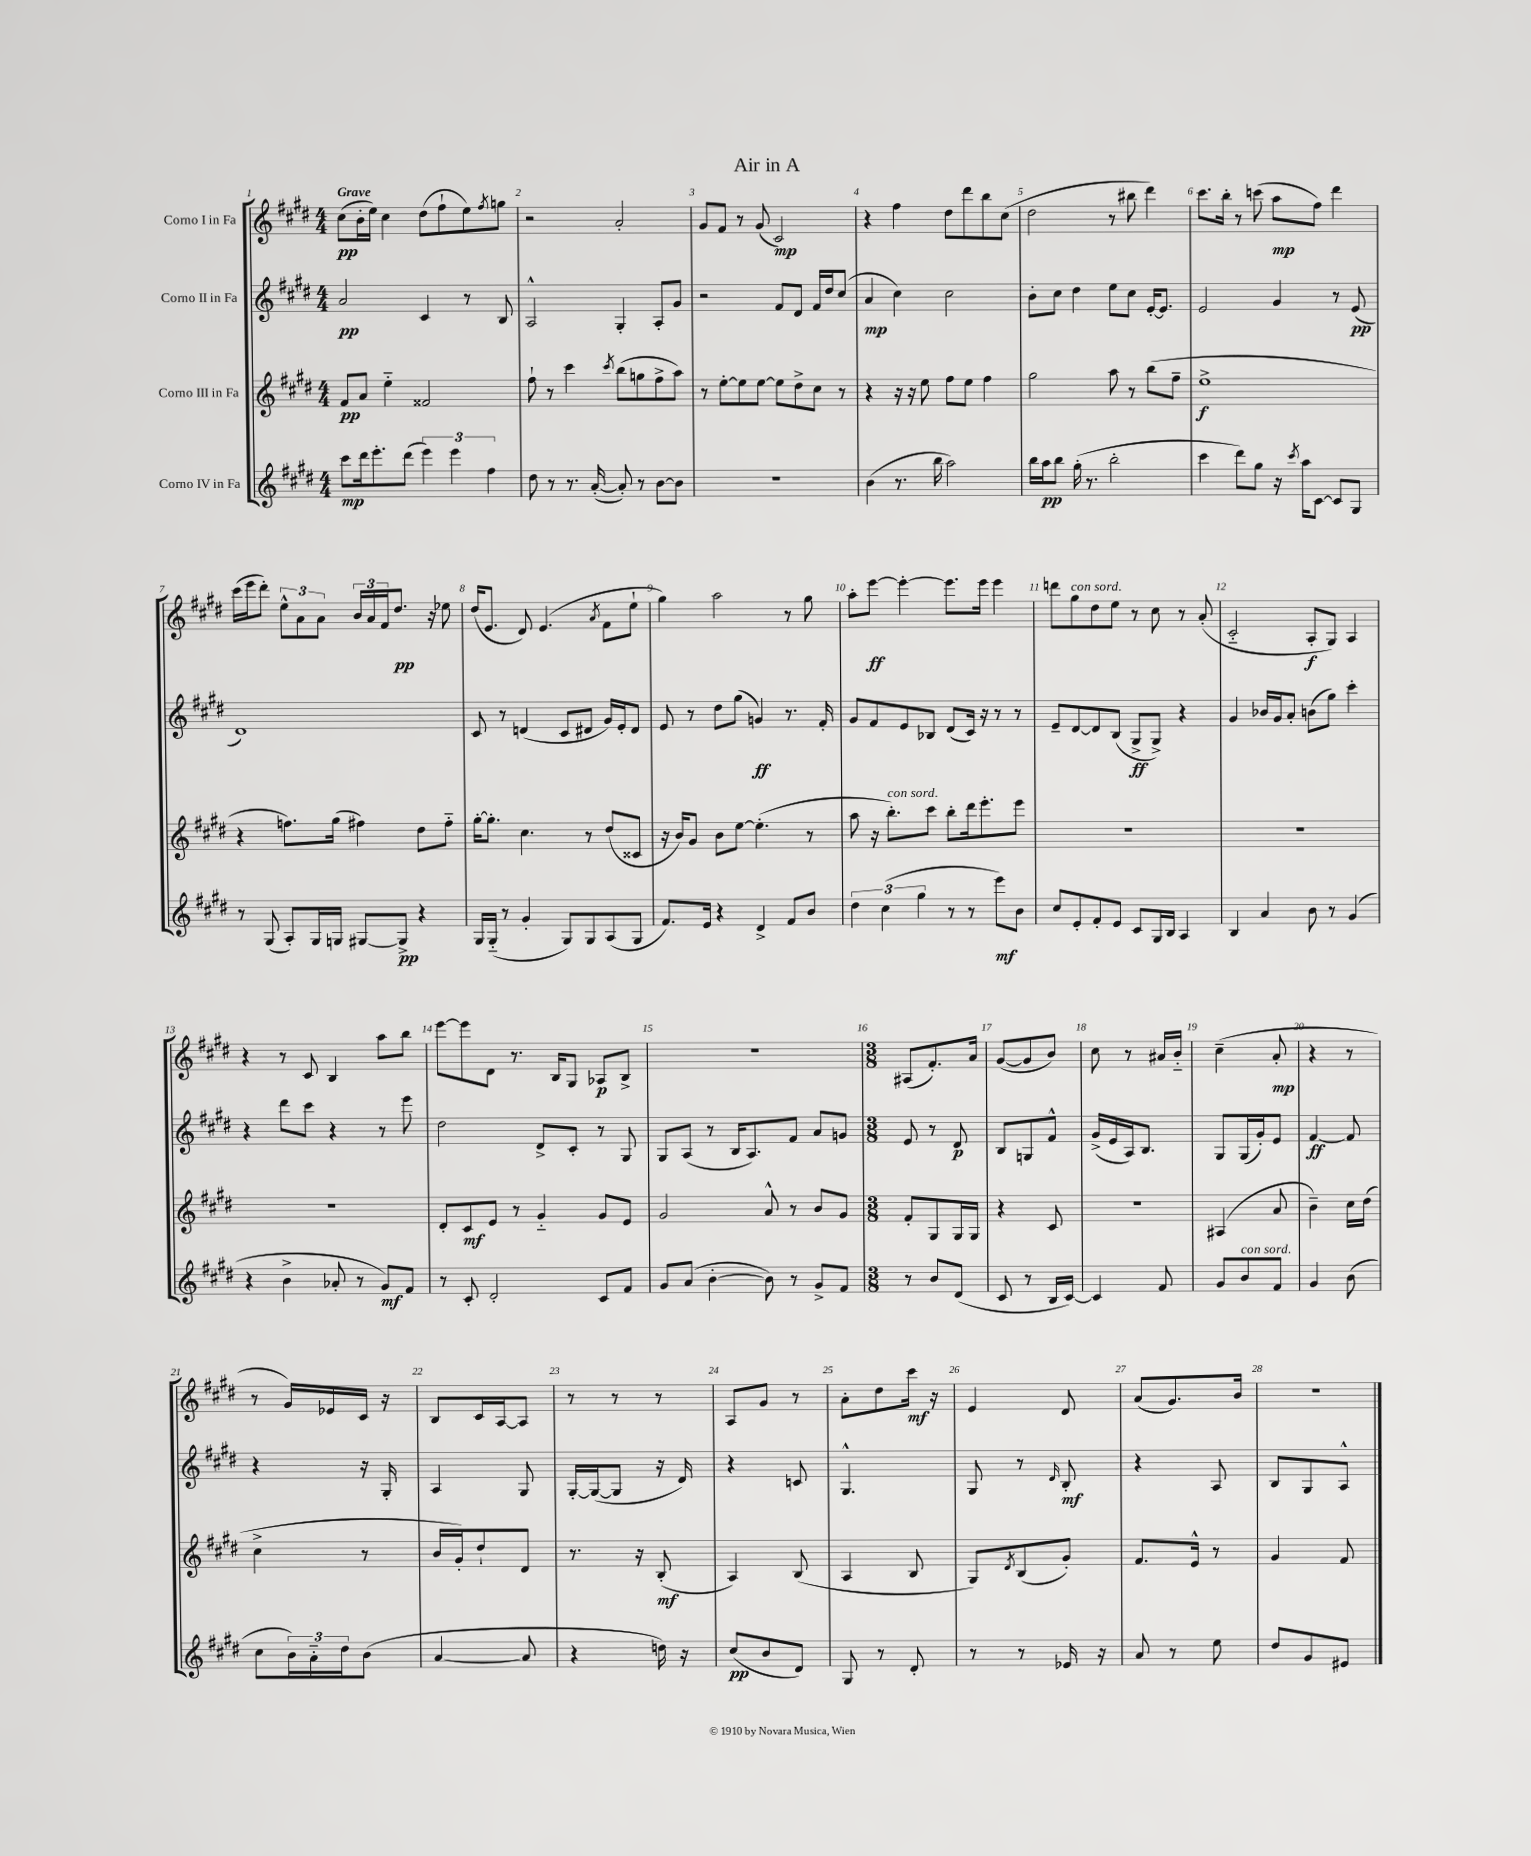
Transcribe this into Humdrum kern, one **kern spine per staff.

**kern	**kern	**kern	**kern
*staff4	*staff3	*staff2	*staff1
*clefG2	*clefG2	*clefG2	*clefG2
*k[f#c#g#d#]	*k[f#c#g#d#]	*k[f#c#g#d#]	*k[f#c#g#d#]
*M4/4	*M4/4	*M4/4	*M4/4
8ccc#	8f#	2a	(8cc#
16ddd#	8a	.	16b'
8.eee'	.	.	16ee)
.	4ee'~	.	4cc#
(8ddd#	.	.	.
6eee)	2f##	4c#	(8dd#
.	.	.	8ff#`
6eee	.	.	.
.	.	8r	8ee)
6ff#	.	.	.
.	.	.	8qff#
.	.	8B	8gg
=	=	=	=
8dd#	8ff#`	2A^^	2r
8r	8r	.	.
8.r	4ccc#	.	.
([16a'	.	.	.
.	8qccc#	.	.
8a'])	(8bb	4G#'	2a'
8r	8gg	.	.
[8b	8ff#^	8A'	.
8b]	8aa)	8g#	.
=	=	=	=
1r	8r	2r	8g#
.	[8ee'	.	8f#
.	8ee]	.	8r
.	[8ee	.	(8g#
.	8ee]	8f#	2c#)
.	8dd#^	8d#	.
.	8cc#	16f#	.
.	.	16dd#	.
.	8r	(8cc#	.
=	=	=	=
(4b	4r	4a	4r
8.r	16r	4cc#)	4ff#
.	16r	.	.
.	8ee	.	.
16bb	.	.	.
2aa)	8ff#	2cc#	8dd#
.	8ee	.	8ddd#
.	4ff#	.	8bb
.	.	.	(8cc#
=	=	=	=
16bb	2gg#	8b'	2dd#
16aa	.	.	.
8bb	.	8cc#	.
(16gg#'	.	4dd#	.
8.r	.	.	.
2bb'	8aa	8ee	8r
.	8r	8cc#	8bb#
.	(8bb	[16e'	4ddd#)
.	.	8.e]	.
.	8ff#~	.	.
=	=	=	=
4ccc#	1ee^	2e	8.ccc#
.	.	.	16bb'
8ddd#)	.	.	8r
8gg#	.	.	(8ccc
16r	.	4g#	8aa
8qccc#	.	.	.
16aa	.	.	.
[8c#	.	.	8ff#)
8c#]	.	8r	4ddd#
8G#	.	(8e	.
=	=	=	=
8r	4r	1d#)	(16ccc#
.	.	.	16eee
(8G#	.	.	8ddd#')
8A')	8.ff)	.	12ee^^
.	.	.	12a
16G#	.	.	.
.	.	.	12a
16G	(16gg#	.	.
[8G#	4ff#)	.	24b
.	.	.	24a
.	.	.	24f#
8G#^]	.	.	8.dd#
4r	8dd#	.	.
.	.	.	16r
.	8ff#'~	.	8ee-
=	=	=	=
16G#	[16gg#'	8c#	(16dd#
(16G#'~	8.gg#']	.	8.e
8r	.	8r	.
4g#'	4.cc#	(4d	8d#)
.	.	.	(4.e
8G#)	.	8c#	.
8G#	8r	8d#	.
.	.	.	8qa
(8A	(8dd#	16g#)	8f#
.	.	16e'	.
8G#	8c##	8d#	8ee`
=	=	=	=
8.f#)	16r	8e	4gg#)
.	16b)	.	.
.	8g#	8r	.
16e	.	.	.
4r	8b	8dd#	2aa
.	[8ee	(8gg#	.
4d#^	(4.ee']	4g)	.
8f#	.	8.r	8r
8b	8r	.	8gg#
.	.	16f#'	.
=	=	=	=
6dd#	8aa	8g#	8aa'
.	16r	8f#	[8eee
(6cc#	.	.	.
.	8.bb')	.	.
.	.	8e	4eee'_
6gg#	.	.	.
.	8ccc#	8B-	.
8r	8bb'	(8d#	8.eee]
8r	16ddd#	16c#)	.
.	8.eee'	16r	16eee
8eee)	.	8r	4eee
8b	8eee	8r	.
=	=	=	=
8cc#	1r	8e~	8ddd
8e'	.	[8d#	8gg#
8f#'	.	8d#]	8dd#
8e	.	(8B	8ee
8c#	.	8G#^	8r
16G#	.	8G#^)	8cc#
16B	.	.	.
4A	.	4r	8r
.	.	.	(8a'
=	=	=	=
4B	1r	4g#	2c#'~
4a	.	16b-	.
.	.	16g#	.
.	.	8a'	.
8b	.	(8b	8A'
8r	.	8gg#)	8G#)
(4g#	.	4ccc#'	4A
=	=	=	=
4r	1r	4r	4r
4b^	.	8ddd#	8r
.	.	8ccc#	8c#
8a-'	.	4r	4B
8r	.	.	.
8g#)	.	8r	8aa
8f#	.	8eee	8bb
=	=	=	=
8r	8d#'	2dd#	[8eee
8c#'	8c#	.	8eee]
2d#'	8e	.	8d#
.	8r	.	8.r
.	4g#'~	8d#^	.
.	.	.	16B
.	.	8c#'	8G#
8c#	8g#	8r	8A-
8f#	8e	8G#	8B^
=	=	=	=
8g#	2g#	8G#	1r
(8a	.	(8A	.
[4b'	.	8r	.
.	.	16B	.
.	.	8.A)	.
8b])	8a^^	.	.
8r	8r	8f#	.
8g#^	8b	8a	.
8f#	8g#	8g	.
=	=	=	=
*M3/8	*M3/8	*M3/8	*M3/8
8r	8f#'	8e	(8A#
8b	8G#	8r	8.f#')
(8d#	16G#	8d#	.
.	16G#	.	16a
=	=	=	=
8c#	4r	8B	([8g#
8r	.	8G	8g#]
16B	8c#	8f#^^	8b)
[16c#)	.	.	.
=	=	=	=
4c#]	4.r	(16g#^	8cc#
.	.	16e	.
.	.	16A)	8r
.	.	8.B	.
8f#	.	.	16a#
.	.	.	16b'~
=	=	=	=
8g#	(4A#	8G#	(4cc#~
8b	.	(16G#	.
.	.	16g#')	.
8f#	8a	8e	8a'
=	=	=	=
4g#	4b~)	[4f#	4r
(8b	16cc#	8f#]	8r
.	(16dd#	.	.
=	=	=	=
8cc#	4cc#^	4r	8r
24b)	.	.	16g#)
24a'~	.	.	.
.	.	.	16e-
24dd#	.	.	.
(8b	8r	16r	16c#
.	.	16G#'	16r
=	=	=	=
[4a	16b	4A	8B
.	16g#')	.	.
.	8dd#`	.	16c#
.	.	.	[16A
8a]	8d#	8G#	8A]
=	=	=	=
4r	8.r	[16G#'	8r
.	.	(16G#_	.
.	.	8G#]	8r
.	16r	.	.
16dd)	(8B'	16r	8r
16r	.	16d#)	.
=	=	=	=
(8cc#	4A)	4r	8A
8b	.	.	8g#
8d#)	(8B	8c	8r
=	=	=	=
8G#	4A	4.G#^^	8a'
8r	.	.	8dd#
8d#'	8B	.	16ccc#
.	.	.	16r
=	=	=	=
8r	8G#)	8G#	4e
.	8qd#	.	.
8r	(8B	8r	.
.	.	16qqd#	.
16e-	8g#')	8B'	8d#
16r	.	.	.
=	=	=	=
8a	8.f#	4r	(8a
8r	.	.	8.g#)
.	16e^^	.	.
8ee	8r	8A	.
.	.	.	16b
=	=	=	=
8dd#	4g#	8B	4.r
8g#	.	8G#	.
8e#	8f#	8A^^	.
==	==	==	==
*-	*-	*-	*-
